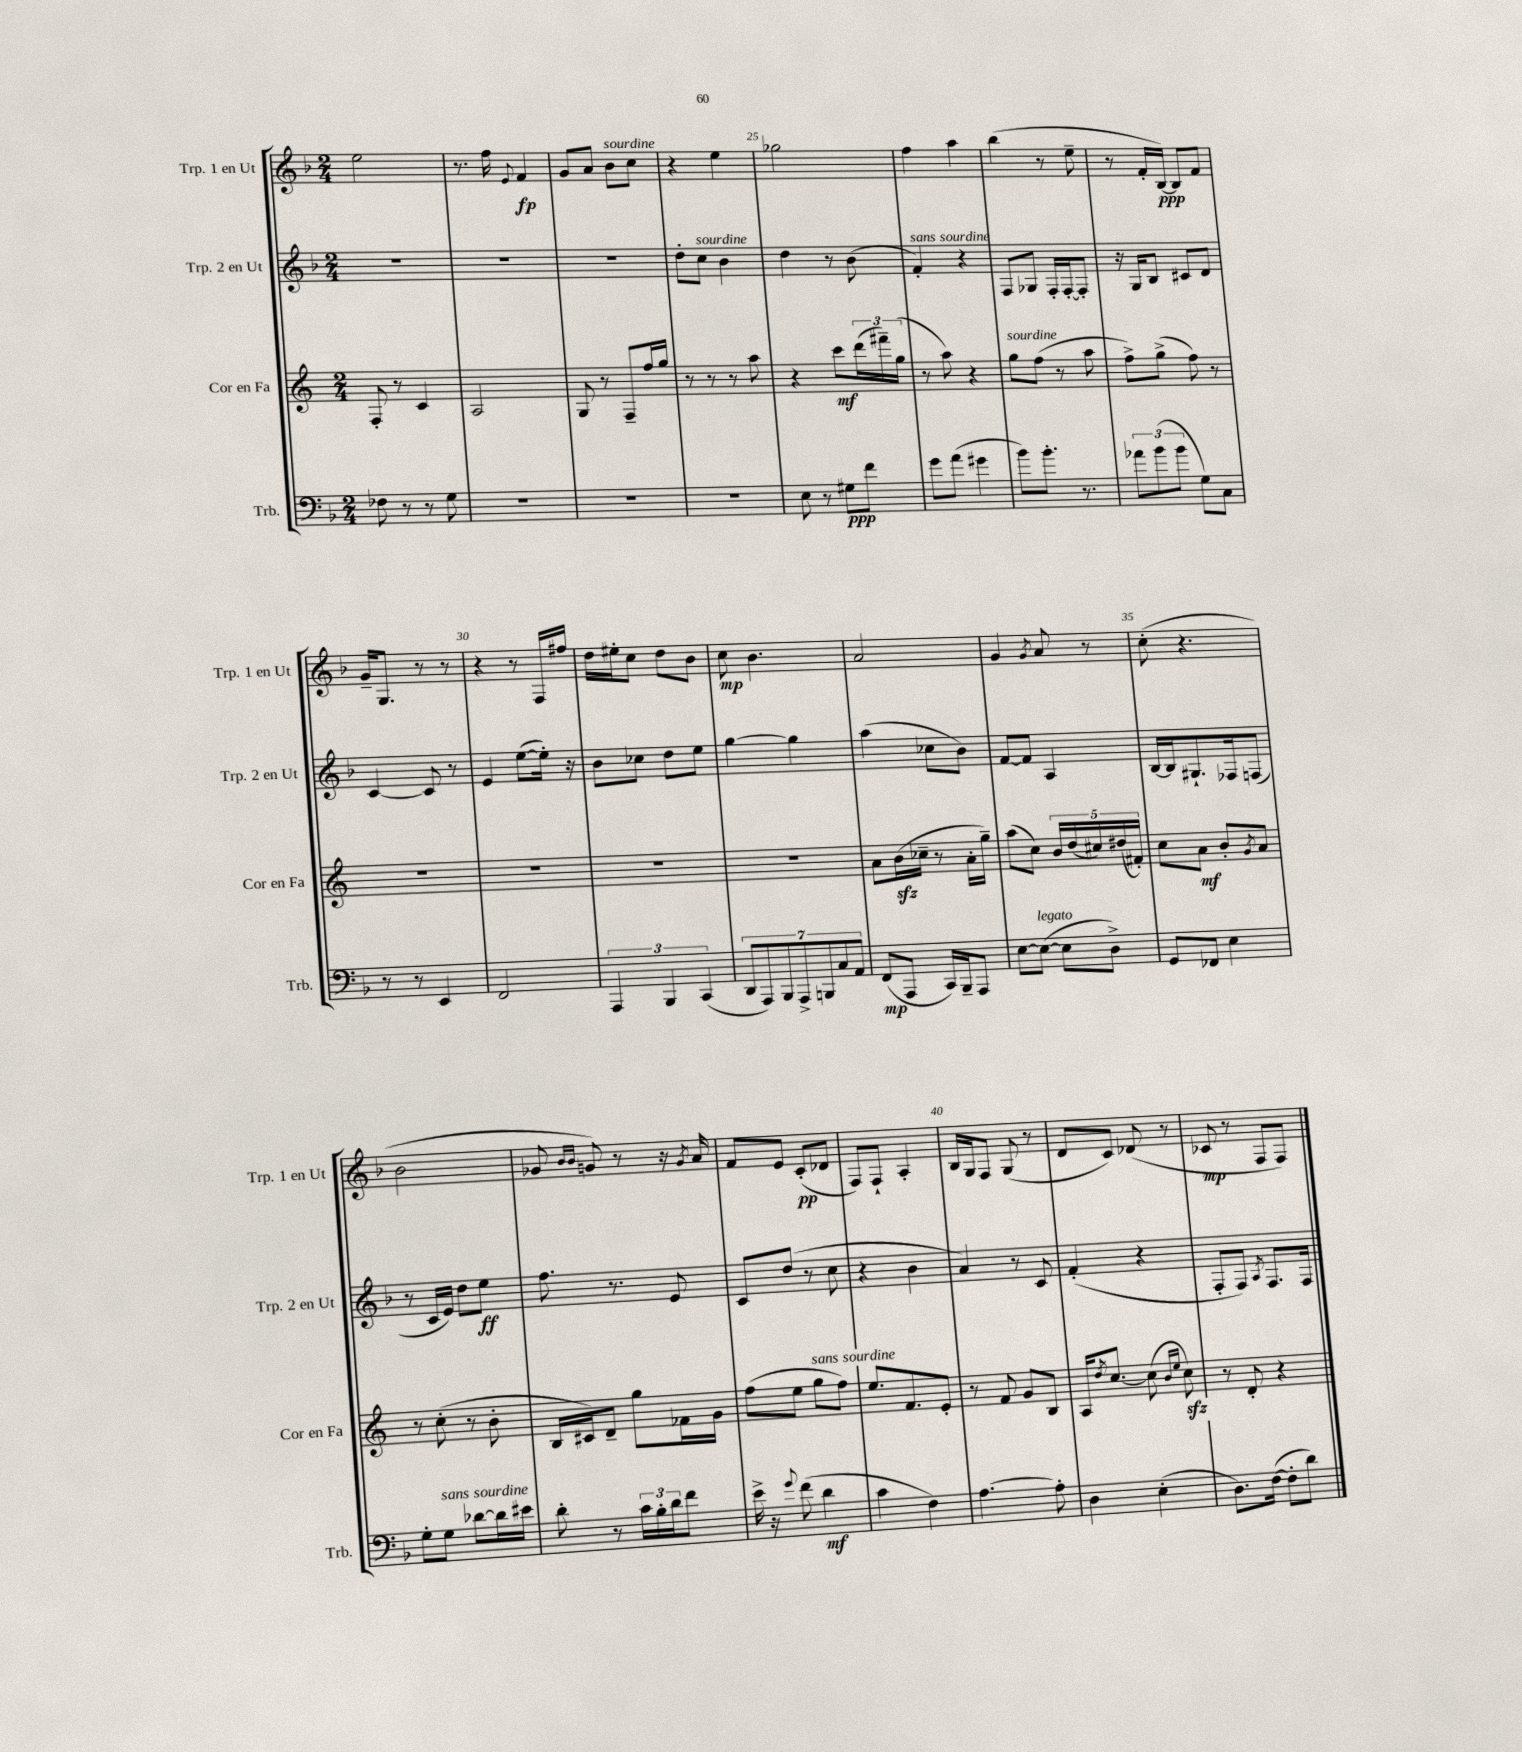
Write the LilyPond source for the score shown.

<<
\new StaffGroup <<
\new Staff = "s0" \with { instrumentName = "Trp. 1 en Ut" shortInstrumentName = "Trp. 1 en Ut" } {
    \clef treble \key f \major \numericTimeSignature \time 2/4
    e''2 |
    r8. f''16 \appoggiatura { e'8 } f'4\fp |
    g'8 a'8 bes'8^\markup { \italic "sourdine" } c''8 |
    r4 e''4 |
    ges''2 |
    f''4 a''4 |
    bes''4( r8 e''8-- |
    r8 f'16-. bes16~\ppp) bes8 f'8 |
    g'16-- g8. r8 r8 |
    r4 r8 f16 fis''16 |
    d''16 eis''16-. c''8 d''8 bes'8 |
    c''8\mp bes'4. |
    a'2 |
    g'4 \acciaccatura { g'8 } a'8 r8 |
    c''8-.( r4. |
    bes'2 |
    ges'8 \grace { bes'16 bes'16 } g'8) r8 r16 \acciaccatura { g'8 } a'16 |
    f'8 e'8 c'8-.\pp( des'8 |
    f8) f8-! a4-. |
    bes16 g16 f8 g8( r8 |
    d'8 c'8) des'8( r8 |
    ces'8\mp r8 f8 f8) \bar "|." |
}
\new Staff = "s1" \with { instrumentName = "Trp. 2 en Ut" shortInstrumentName = "Trp. 2 en Ut" } {
    \clef treble \key f \major \numericTimeSignature \time 2/4
    R2 |
    R2 |
    R2 |
    d''8-. c''8^\markup { \italic "sourdine" } bes'4 |
    d''4 r8 bes'8( |
    f'4-.^\markup { \italic "sans sourdine" }) r4 |
    f8 ges8 f16-. f16~-. f8-. |
    r16 g16 bes8 cis'8 d'8 |
    c'4~ c'8 r8 |
    e'4 e''8~( e''16-.) r16 |
    bes'8 ces''8 d''8 e''8 |
    g''4~ g''4 |
    a''4( ces''8 bes'8) |
    f'8~ f'8 a4 |
    bes16~ bes16 gis8.-! fes16 f8( |
    r8 c'16 e'16) d''8 e''8\ff |
    f''8. r8. e'8 |
    c'8 d''8( r8 c''8 |
    r4 bes'4 |
    a'4) r8 c'8 |
    f'4-.( r4 |
    f8-. f8) \acciaccatura { a8 } f8. f16 \bar "|." |
}
\new Staff = "s2" \with { instrumentName = "Cor en Fa" shortInstrumentName = "Cor en Fa" } {
    \clef treble \key c \major \numericTimeSignature \time 2/4
    f8-. r8 c'4 |
    a2 |
    g8 r8 f8-- f''16 g''16 |
    r8 r8 r8 a''8 |
    r4 c'''8\mf \tuplet 3/2 { d'''16( fis'''16--) g''16( } |
    r8 a''8) r4 |
    g''8^\markup { \italic "sourdine" } f''8( r8 a''8 |
    f''8->) g''8->( f''8) r8 |
    R2 |
    R2 |
    R2 |
    R2 |
    a'8 b'16\sfz( ces''16-- r8 a'16-. g''16--) |
    a''8( c''8) \tuplet 5/4 { b'16 d''16( cis''16) dis''16( fis'16-.) } |
    c''8 a'8\mf b'8-. \acciaccatura { g'8 } a'8 |
    r8 c''8-.( r8 b'8-. |
    b16 cis'16) d'8-- g''8 fes'16 g'16 |
    f''8( e''8 g''8^\markup { \italic "sans sourdine" } f''8) |
    e''8. f'8. e'8-. |
    r8 f'8 g'8 b8 |
    a16 \acciaccatura { d''8 } c''8.~ c''8( \grace { b'16 e''16 } c''8\sfz) |
    r8 d'8-. r4 \bar "|." |
}
\new Staff = "s3" \with { instrumentName = "Trb." shortInstrumentName = "Trb." } {
    \clef bass \key f \major \numericTimeSignature \time 2/4
    fes8 r8 r8 g8 |
    R2 |
    R2 |
    R2 |
    e8 r8 gis8\ppp f'8 |
    g'8 a'8( gis'4 |
    bes'8) bes'8.-. r8. |
    \tuplet 3/2 { aes'8 bes'8( bes'8 } g8) c8 |
    r8 r8 e,4 |
    f,2 |
    \tuplet 3/2 { a,,4 bes,,4 c,4( } |
    \tuplet 7/4 { d,8 a,,8) bes,,8 a,,8-> b,,8 c8 a,8 } |
    f,8\mp( a,,8 c,16) bes,,16-- a,,8 |
    e8~ e8~^\markup { \italic "legato" }( e8 d8->) |
    g,8 fes,8 e4 |
    g8-. g8^\markup { \italic "sans sourdine" } des'8~ des'16 eis'16 |
    d'8-. r8 \tuplet 3/2 { c'16 bes16-. d'16 } f'8 |
    e'16-> r16 \appoggiatura { g'8 } f'8( d'4\mf |
    c'4 f4) |
    a4.~ a8-. |
    d4 e4-.( |
    d8.) f16~( f8-. d'8) \bar "|." |
}
>>
>>
\layout { \context { \Score currentBarNumber = #21 \override BarNumber.break-visibility = ##(#f #t #t) barNumberVisibility = #(every-nth-bar-number-visible 5) } }
